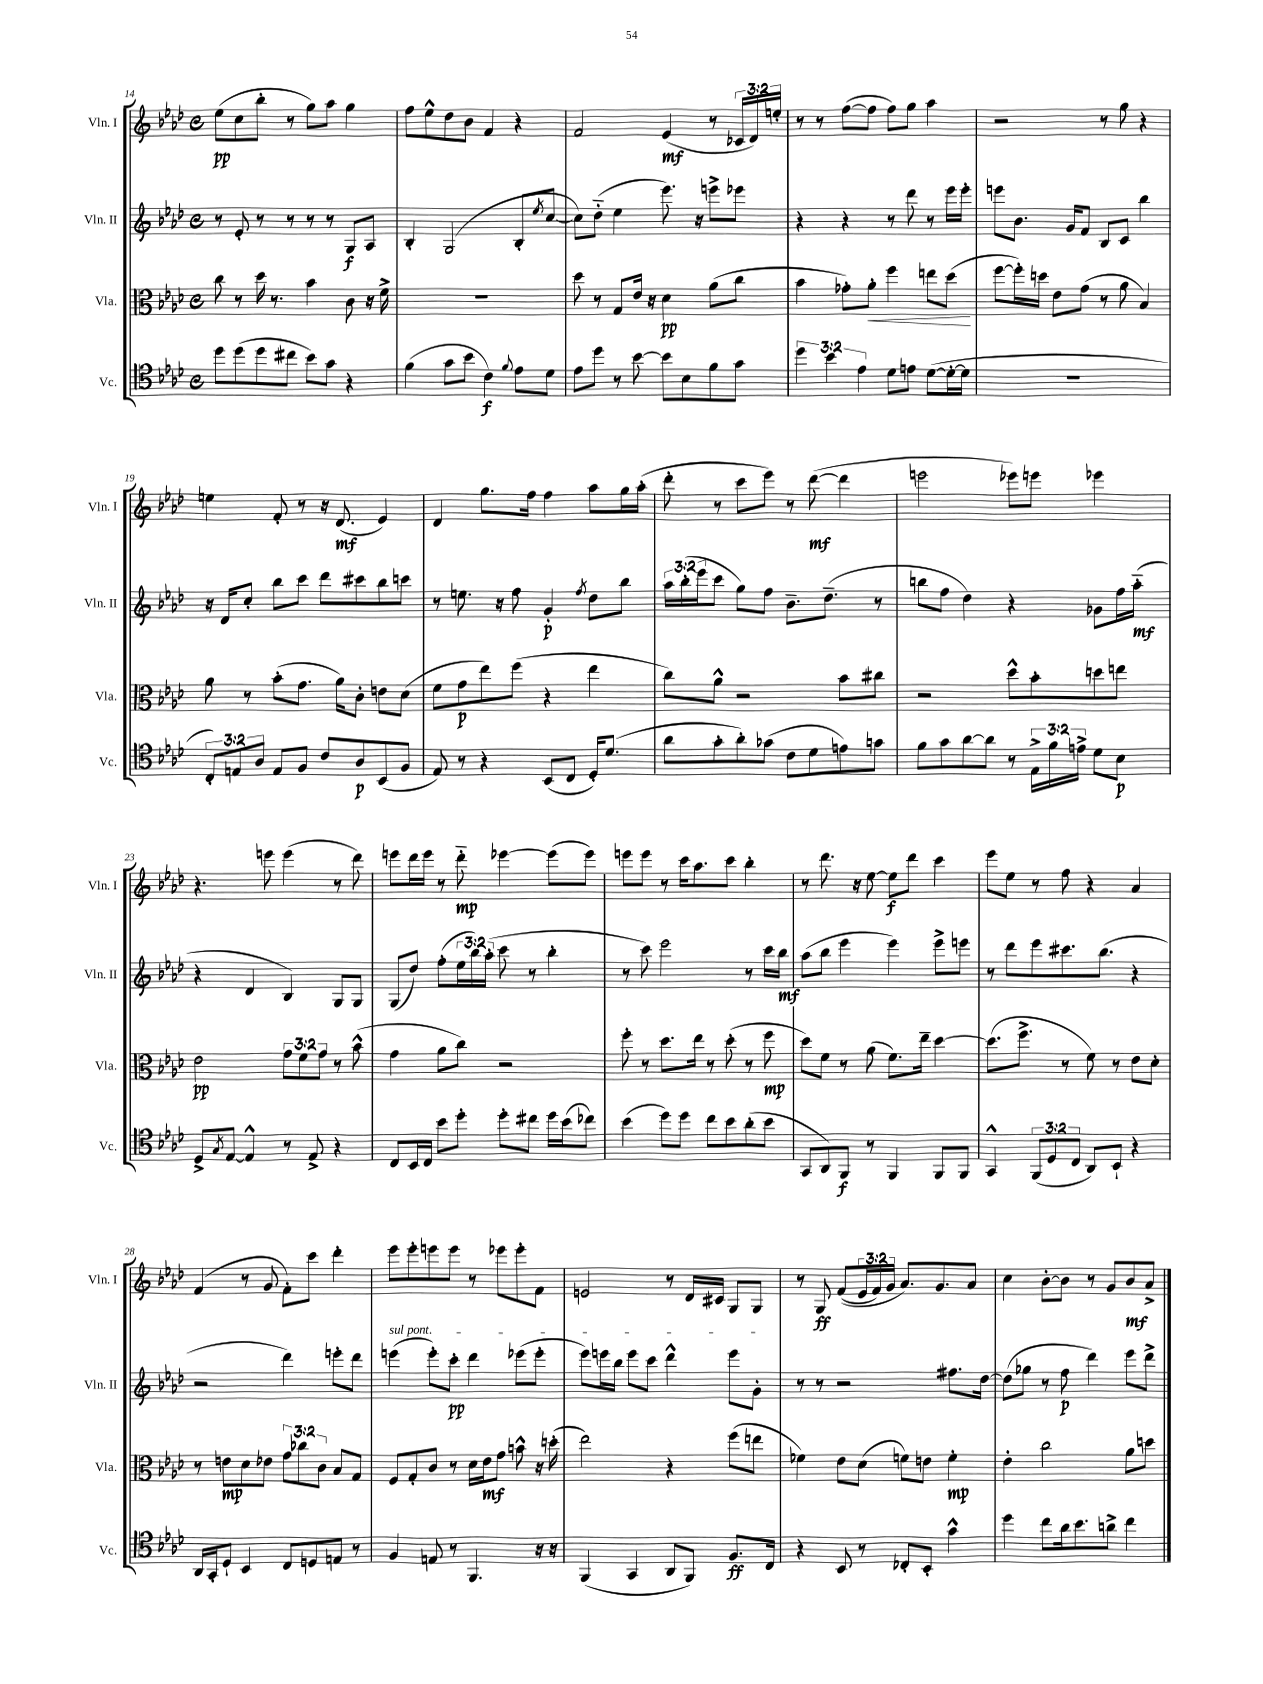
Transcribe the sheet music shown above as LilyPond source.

<<
\new StaffGroup <<
\new Staff = "s0" \with { instrumentName = "Vln. I" shortInstrumentName = "Vln. I" } {
    \clef treble \key aes \major \defaultTimeSignature \time 4/4 \override Staff.TupletNumber.text = #tuplet-number::calc-fraction-text
    ees''8\pp( c''8 bes''8-. r8 g''8) aes''8 g''4 |
    f''8 ees''8-^ des''8 bes'8 f'4 r4 |
    f'2 ees'4\mf( r8 \tuplet 3/2 { ces'16 des'16) e''16-. } |
    r8 r8 f''8~( f''8 f''8) g''8 aes''4 |
    r2 r8 g''8 r4 |
    e''4 f'8-. r8 r16 des'8.\mf( ees'4) |
    des'4 g''8. f''16 f''4 aes''8 g''16 aes''16-.( |
    des'''8-. r8 c'''8 ees'''8) r8 des'''8~\mf( des'''4 |
    e'''2 ees'''8) e'''8 ees'''4 |
    r4. e'''8 e'''4( r8 des'''8) |
    e'''8 des'''16 e'''16 r8 des'''8-_\mp ees'''4~ ees'''8( ees'''8) |
    e'''8 e'''8 r8 c'''16 aes''8. c'''8 bes''4-. |
    r8 des'''8. r16 ees''8~ ees''8\f des'''8 c'''4 |
    ees'''8 ees''8 r8 f''8 r4 aes'4 |
    f'4( r8 g'8 f'8-.) c'''8 des'''4-. |
    ees'''8 ees'''8-. e'''8 e'''8 r8 ees'''8 ees'''8-. f'8 |
    e'2 r8 des'16 cis'16 g8 g8 |
    r8 g8\ff f'8(\( \tuplet 3/2 { ees'16 f'16) g'16 } aes'8.\) g'8. aes'8 |
    c''4 bes'8~-. bes'8 r8 g'8 bes'8\mf aes'8-> \bar "|." |
}
\new Staff = "s1" \with { instrumentName = "Vln. II" shortInstrumentName = "Vln. II" } {
    \clef treble \key aes \major \defaultTimeSignature \time 4/4 \override Staff.TupletNumber.text = #tuplet-number::calc-fraction-text
    r8 ees'8-. r8 r8 r8 r8 g8\f aes8 |
    bes4-. g2( bes8-. \acciaccatura { ees''8 } c''8~ |
    c''8) des''8-_( ees''4 ees'''8.) r16 e'''8-> ees'''8 |
    r4 r4 r8 des'''8 r8 ees'''16 ees'''16-. |
    e'''8 bes'8. g'16 f'8 bes8 c'8 bes''4 |
    r16 des'16 c''8-. bes''8 c'''8 des'''8 cis'''8 bes''8 c'''8 |
    r8 e''8. r16 f''8 g'4-.\p \acciaccatura { f''8 } des''8 bes''8 |
    \tuplet 3/2 { aes''16 bes''16-.( ees'''16 } c'''8 g''8) f''8 bes'8.-- des''8.--( r8 |
    b''8 f''8 des''4) r4 ges'8 f''16 aes''16-_\mf( |
    r4 des'4 bes4) g8 g8 |
    g8( des''8) f''8-.( \tuplet 3/2 { ees''16 bes''16) aes''16-.( } c'''8 r8 bes''4-. |
    r8 c'''8) ees'''2 r8 c'''16 bes''16\mf |
    aes''8( bes''8 ees'''4 ees'''4) ees'''8-> e'''8 |
    r8 des'''8 ees'''8 cis'''8. bes''8.( r4 |
    r2 des'''4) e'''8-. des'''8 |
    \once \override TextSpanner.bound-details.left.text = \markup { \italic "sul pont." } e'''4\startTextSpan( e'''8-.) c'''8-.\pp des'''4 ees'''8( ees'''8-. |
    ees'''8) e'''16 bes''16 e'''8 c'''8 des'''4-^ e'''8 g'8-.\stopTextSpan |
    r8 r8 r2 fis''8. des''16~ |
    des''8( ges''8 r8 f''8\p des'''4) ees'''8 des'''8-> \bar "|." |
}
\new Staff = "s2" \with { instrumentName = "Vla." shortInstrumentName = "Vla." } {
    \clef alto \key aes \major \defaultTimeSignature \time 4/4 \override Staff.TupletNumber.text = #tuplet-number::calc-fraction-text
    c''8 r8 des''16 r8. bes'4 c'8 r16 f'16-> |
    R1 |
    des''8 r8 g8 ees'16 r16 des'4\pp aes'8( c''8 |
    bes'4 ges'8-.) aes'8-.\< f''4 e''8 des''8\!( |
    f''8~ f''16-.) d''16 ees'8 g'8( r8 aes'8 bes4) |
    aes'8 r8 bes'8-.( g'8. aes'16) c'8-. e'8 des'8( |
    f'8 g'8\p ees''8) f''8( r4 ees''4 |
    c''8) aes'8-^ r2 bes'8 cis''8 |
    r2 des''8-^ bes'8-. d''8 e''8 |
    ees'2\pp \tuplet 3/2 { g'8 f'8 g'8 } r8 bes'8-^( |
    g'4 aes'8 c''8) r2 |
    f''8-. r8 des''8. ees''16 r8 des''8-.( r8 f''8\mp |
    des''8) f'8 r8 aes'8( f'8.) ees''16-- des''4~ |
    des''8.( f''8.-> r8 f'8) r8 ees'8 des'8-. |
    r8 e'8\mp des'8 ees'8 \tuplet 3/2 { g'8 ces''8 c'8 } bes8 g8 |
    f8 g8-. c'8 r8 des'16 ees'16\mf g'8 b'8-^ r16 d''16-.( |
    ees''2) r4 f''8( e''8 |
    fes'4) ees'8 des'8( f'8) e'8 f'4-.\mp |
    ees'4-. c''2 aes'8 d''8 \bar "|." |
}
\new Staff = "s3" \with { instrumentName = "Vc." shortInstrumentName = "Vc." } {
    \clef tenor \key aes \major \defaultTimeSignature \time 4/4 \override Staff.TupletNumber.text = #tuplet-number::calc-fraction-text
    des''8 des''8( des''8 cis''8 bes'8) g'8 r4 |
    f'4( g'8 bes'8 c'4\f) \appoggiatura { f'8 } ees'8 des'8 |
    ees'8 des''8 r8 bes'8~ bes'8 bes8 f'8 g'8 |
    \tuplet 3/2 { des''4 bes'4 ees'4 } des'8 e'8 des'8~( des'16~-. des'16 |
    R1 |
    \tuplet 3/2 { c8-.) e8 aes8 } e8 f8 c'8 aes8\p bes,8( f8 |
    ees8) r8 r4 bes,8( c8 des16-.) des'8.( |
    aes'8 g'8-. aes'8-.) ges'8( c'8 des'8 e'8) g'8 |
    f'8 g'8 aes'8~ aes'8 r8 \tuplet 3/2 { ees16-> f'16 e'16-> } des'8 bes8\p |
    des8-> \acciaccatura { g8 } ees8~ ees4-^ r8 ees8-> r4 |
    c8 bes,16 c16 bes'8 des''8-. des''8-. cis''8 des''16 bes'16( ces''8) |
    bes'4( des''8) des''8 c''8 bes'8 aes'8-.( bes'8 |
    g,8 aes,8) f,8\f r8 f,4 f,8 f,8 |
    g,4-^ \tuplet 3/2 { f,8( des8 c8 } aes,8) bes,8-! r4 |
    aes,16 g,16-. des8-! bes,4 c8 d8 e8 r8 |
    f4 e8 r8 f,4. r16 r16 |
    f,4( g,4 aes,8 f,8) f8.\ff c16 |
    r4 bes,8 r8 ces8-. bes,8-. g'4-^ |
    des''4 c''8 aes'16 bes'8. a'8-> c''4 \bar "|." |
}
>>
>>
\layout { \context { \Score currentBarNumber = #14 } }
